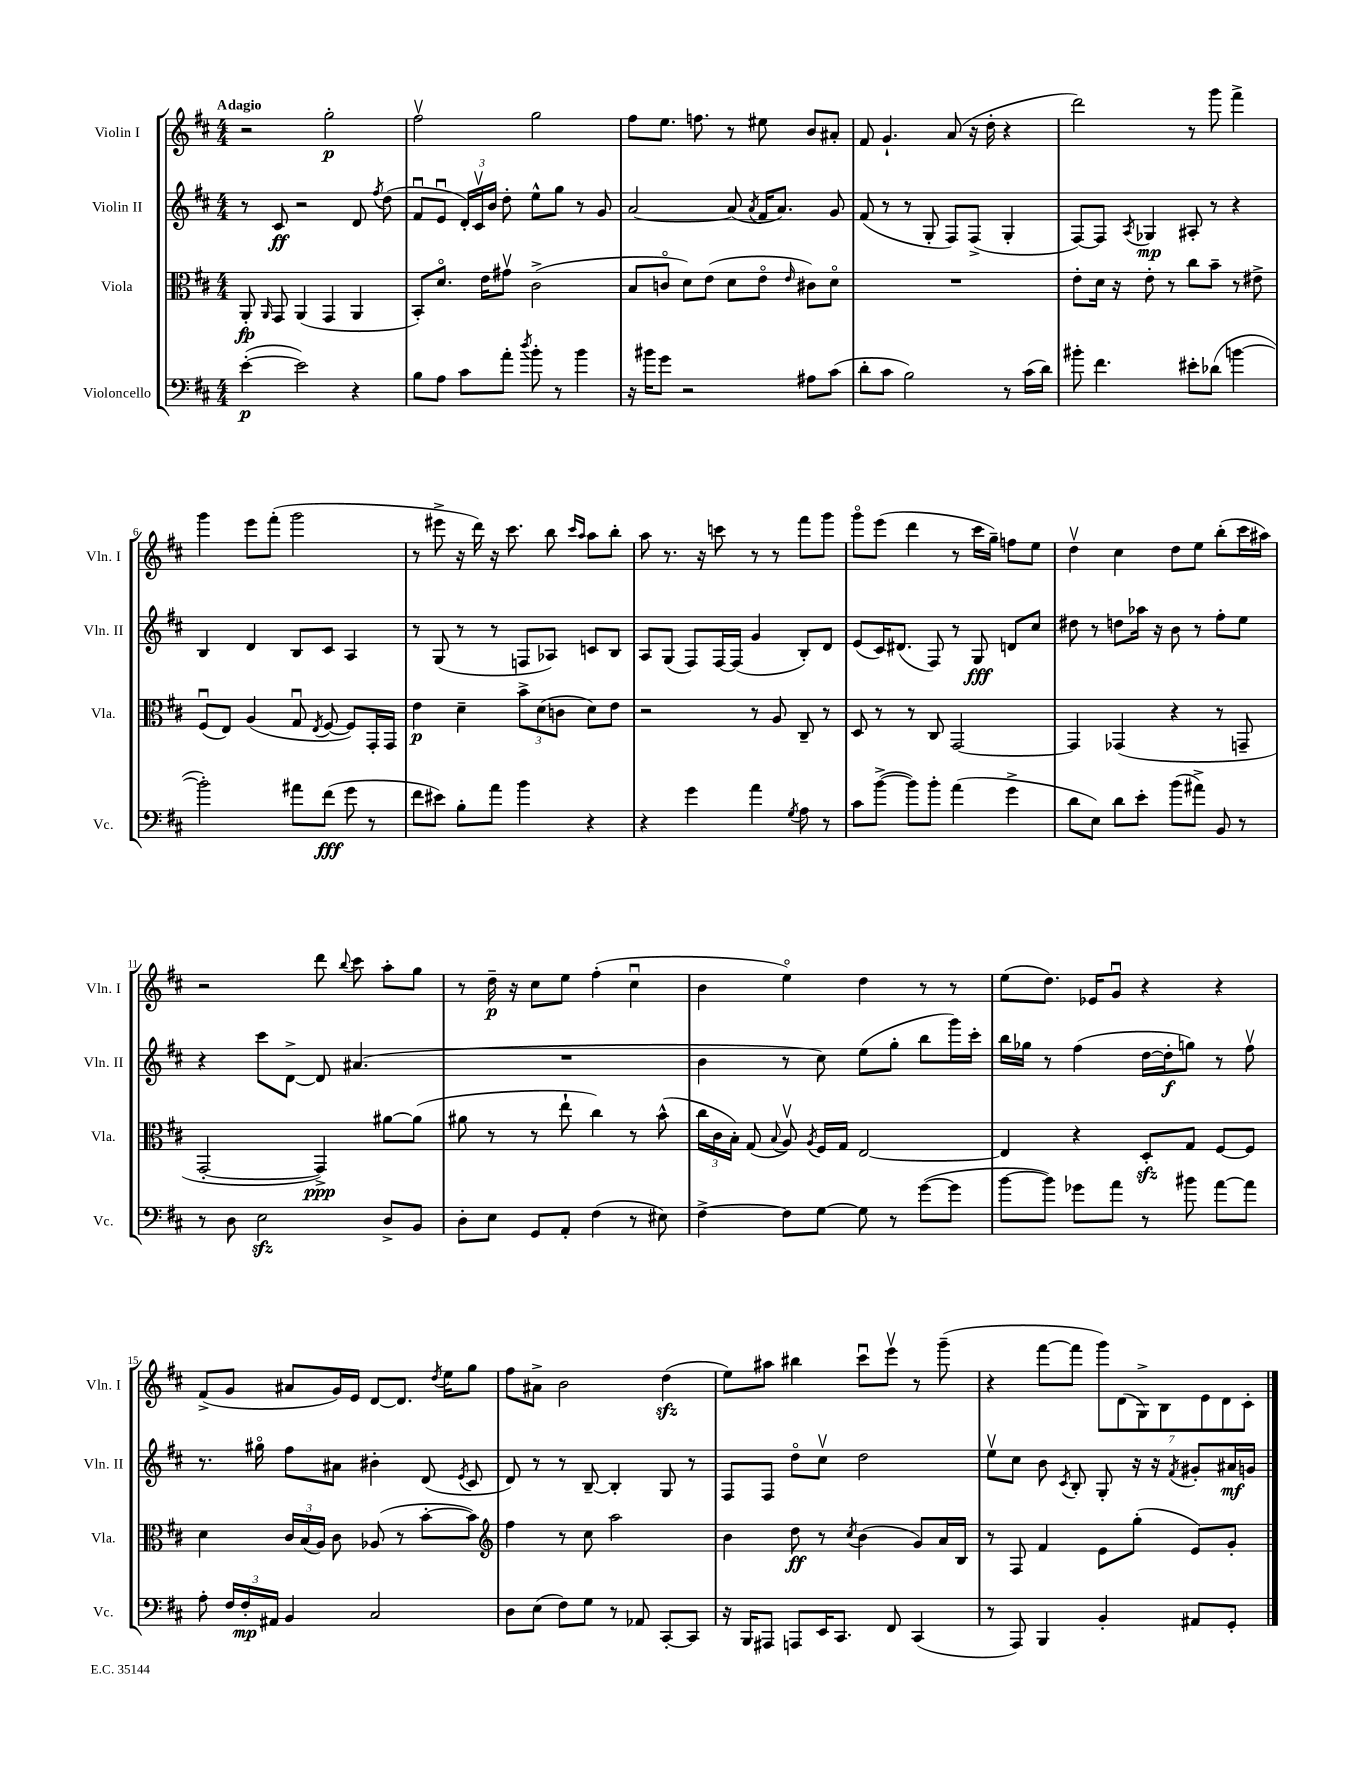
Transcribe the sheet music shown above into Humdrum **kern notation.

**kern	**kern	**kern	**kern
*staff4	*staff3	*staff2	*staff1
*clefF4	*clefC3	*clefG2	*clefG2
*k[f#c#]	*k[f#c#]	*k[f#c#]	*k[f#c#]
*M4/4	*M4/4	*M4/4	*M4/4
([4e'	8AA'	8r	2r
.	16qqAA	.	.
.	8GG	8c#	.
2e])	(4AA	2r	.
.	4GG	.	2gg'
4r	4AA	8d	.
.	.	8qff#	.
.	.	(8dd	.
=	=	=	=
8B	8BB')	8f#u	2ff#v
8A	8.do	8eu	.
8c#	.	24d')	.
.	.	24c#v	.
.	16e	.	.
.	.	24b	.
8a'	8g#v	8dd'	.
8qdd	.	.	.
8b'	(2c#^	8ee^^	2gg
8r	.	8gg	.
4b	.	8r	.
.	.	8g	.
=	=	=	=
16r	8B	[2a	8ff#
16b#	.	.	.
8g	8co	.	8.ee
2r	8d)	.	.
.	.	.	8.ff
.	(8e	.	.
.	8d	(8a]	8r
.	.	8qa	.
.	8eo	16f#	8ee#
.	.	8.a)	.
.	16qqe	.	.
8A#	8c#)	.	8b
(8c#	8do	8g	8a#'
=	=	=	=
8d'	1r	(8f#	8f#
8c#	.	8r	4.g`
2B)	.	8r	.
.	.	8G'	.
.	.	8F#)	(8a
.	.	(8F#^	16r
.	.	.	16dd'
8r	.	4G'	4r
(16c#	.	.	.
16d)	.	.	.
=	=	=	=
8b#'	8e'	[8F#)	2ddd)
4.f#	16d	8F#]	.
.	16r	.	.
.	.	8qA	.
.	8e'	4G-	.
.	8r	.	.
8e#'	8cc#	8A#'	8r
(8d-	8b~	8r	8ggg
[4b	8r	4r	4fff#^
.	8e#^	.	.
=	=	=	=
2b'])	(8F#u	4B	4ggg
.	8E)	.	.
.	(4A	4d	8eee
.	.	.	(8fff#'
8a#	8Gu	8B	2ggg
.	8qE	.	.
(8f#	[8F#	8c#	.
8g	8F#])	4A	.
8r	16GG'	.	.
.	16GG	.	.
=	=	=	=
8f#	4e	8r	8r
8e#)	.	(8G	8eee#^
8B'	4d~	8r	16r
.	.	.	16ddd)
8a	.	8r	16r
.	.	.	8.ccc#
4b	12b^	8F	.
.	(12d	.	.
.	.	8A-)	8bb
.	12c	.	.
.	.	.	16qqccc#
.	.	.	16qqaa
4r	8d)	8c	8aa
.	8e	8B	8bb'
=	=	=	=
4r	2r	8A	8aa
.	.	(8G	8.r
4g	.	8F#)	.
.	.	.	16r
.	.	[16F#	8ccc
.	.	(16F#]	.
4a	8r	4g	8r
.	8A	.	8r
8qG	.	.	.
8A	8C#~	8B')	8fff#
8r	8r	8d	8ggg
=	=	=	=
8c#	8D	(8e	8gggo
([8b^	8r	16c#)	(8eee
.	.	(8.d#	.
8b])	8r	.	4ddd
8b'	8C#	8F#)	.
(4a	[2GG	8r	8r
.	.	8G	16ccc#
.	.	.	16gg~)
4g^	.	8d	8ff
.	.	8cc#	8ee
=	=	=	=
8d	4GG]	8dd#	4ddv
8E)	.	8r	.
8d	(4GG-	8dd	4cc#
8e'	.	16aa-	.
.	.	16r	.
(8b	4r	8b	8dd
8a#^)	.	8r	8ee
8BB	8r	8ff#'	(8bb'
8r	8GG~	8ee	16ccc#
.	.	.	16aa#)
=	=	=	=
8r	[2GG'	4r	2r
8D	.	.	.
2E	.	8ccc#	.
.	.	[8d^	.
.	4GG^])	8d]	8ddd
.	.	.	8qqbb
.	.	(4.a#	8ccc#
8D^	[8a#	.	8aa'
8BB	(8a#]	.	8gg
=	=	=	=
8D'	8a#	1r	8r
8E	8r	.	16dd~
.	.	.	16r
8GG	8r	.	8cc#
8AA'	8ee`	.	8ee
(4F#	4cc#)	.	(4ff#'
8r	8r	.	4cc#u
8E#)	(8b^^	.	.
=	=	=	=
[4F#^	24cc#	4b	4b
.	24c#	.	.
.	24B')	.	.
.	(8G	.	.
.	8qqB	.	.
8F#]	8Av)	8r	4eeo)
.	8qA	.	.
[8G	16F#	8cc#)	.
.	16G	.	.
8G]	[2E	(8ee	4dd
8r	.	8gg'	.
([8g	.	8bb	8r
8g]	.	16ggg)	8r
.	.	16ccc#'	.
=	=	=	=
[8b	4E]	16bb	(8ee
.	.	16gg-	.
8b])	.	8r	8.dd)
8g-	4r	(4ff#	.
.	.	.	16e-
8a	.	.	8gu
8r	8D'	[16dd	4r
.	.	16dd']	.
8b#	8G	8gg)	.
[8a	[8F#	8r	4r
8a]	8F#]	8ff#v	.
=	=	=	=
8A'	4d	8.r	(8f#^
24F#	.	.	8g
24F#'	.	.	.
.	.	16gg#o	.
24AA#	.	.	.
4BB	24c#	8ff#	8a#
.	(24B	.	.
.	24A)	.	.
.	8c#	8a#	16g)
.	.	.	16e
2C#	(8A-	4b#'	[8d
.	8r	.	8.d]
.	[8b'	(8d	.
.	.	.	8qdd
.	.	.	16ee
.	.	8qe	.
.	8b])	8c#	8gg
=	=	=	=
*	*clefG2	*	*
8D	4ff#	8d)	8ff#
(8E	.	8r	8a#^
8F#)	8r	8r	2b
8G	8cc#	[8B~	.
8r	2aa	4B']	.
8AA-	.	.	.
[8CC#'	.	8G	(4dd
8CC#]	.	8r	.
=	=	=	=
16r	4b	8F#	8ee)
16BBB	.	.	.
8AAA#	.	8F#	8aa#
8AAA	8dd	8ddo	4bb#
16EE	8r	8cc#v	.
8.CC#	.	.	.
.	8qcc#	.	.
.	(4b	2dd	8ccc#u
8FF#	.	.	8eeev
(4CC#	8g)	.	8r
.	16a	.	(8ggg~
.	16B	.	.
=	=	=	=
8r	8r	8eev	4r
8AAA)	8F#	8cc#	.
4BBB	4f#	8b	[8fff#
.	.	8qc#	.
.	.	8B'	8fff#]
4BB'	8e	8G'	14ggg)
.	.	.	(14d
.	(8gg'	16r	.
.	.	.	14G^)
.	.	16r	.
.	.	.	14B
.	.	8qf#	.
8AA#	8e)	8g#'	.
.	.	.	14e
.	.	.	14d
8GG'	8g'	16a#	.
.	.	.	14c#'
.	.	16g	.
==	==	==	==
*-	*-	*-	*-
